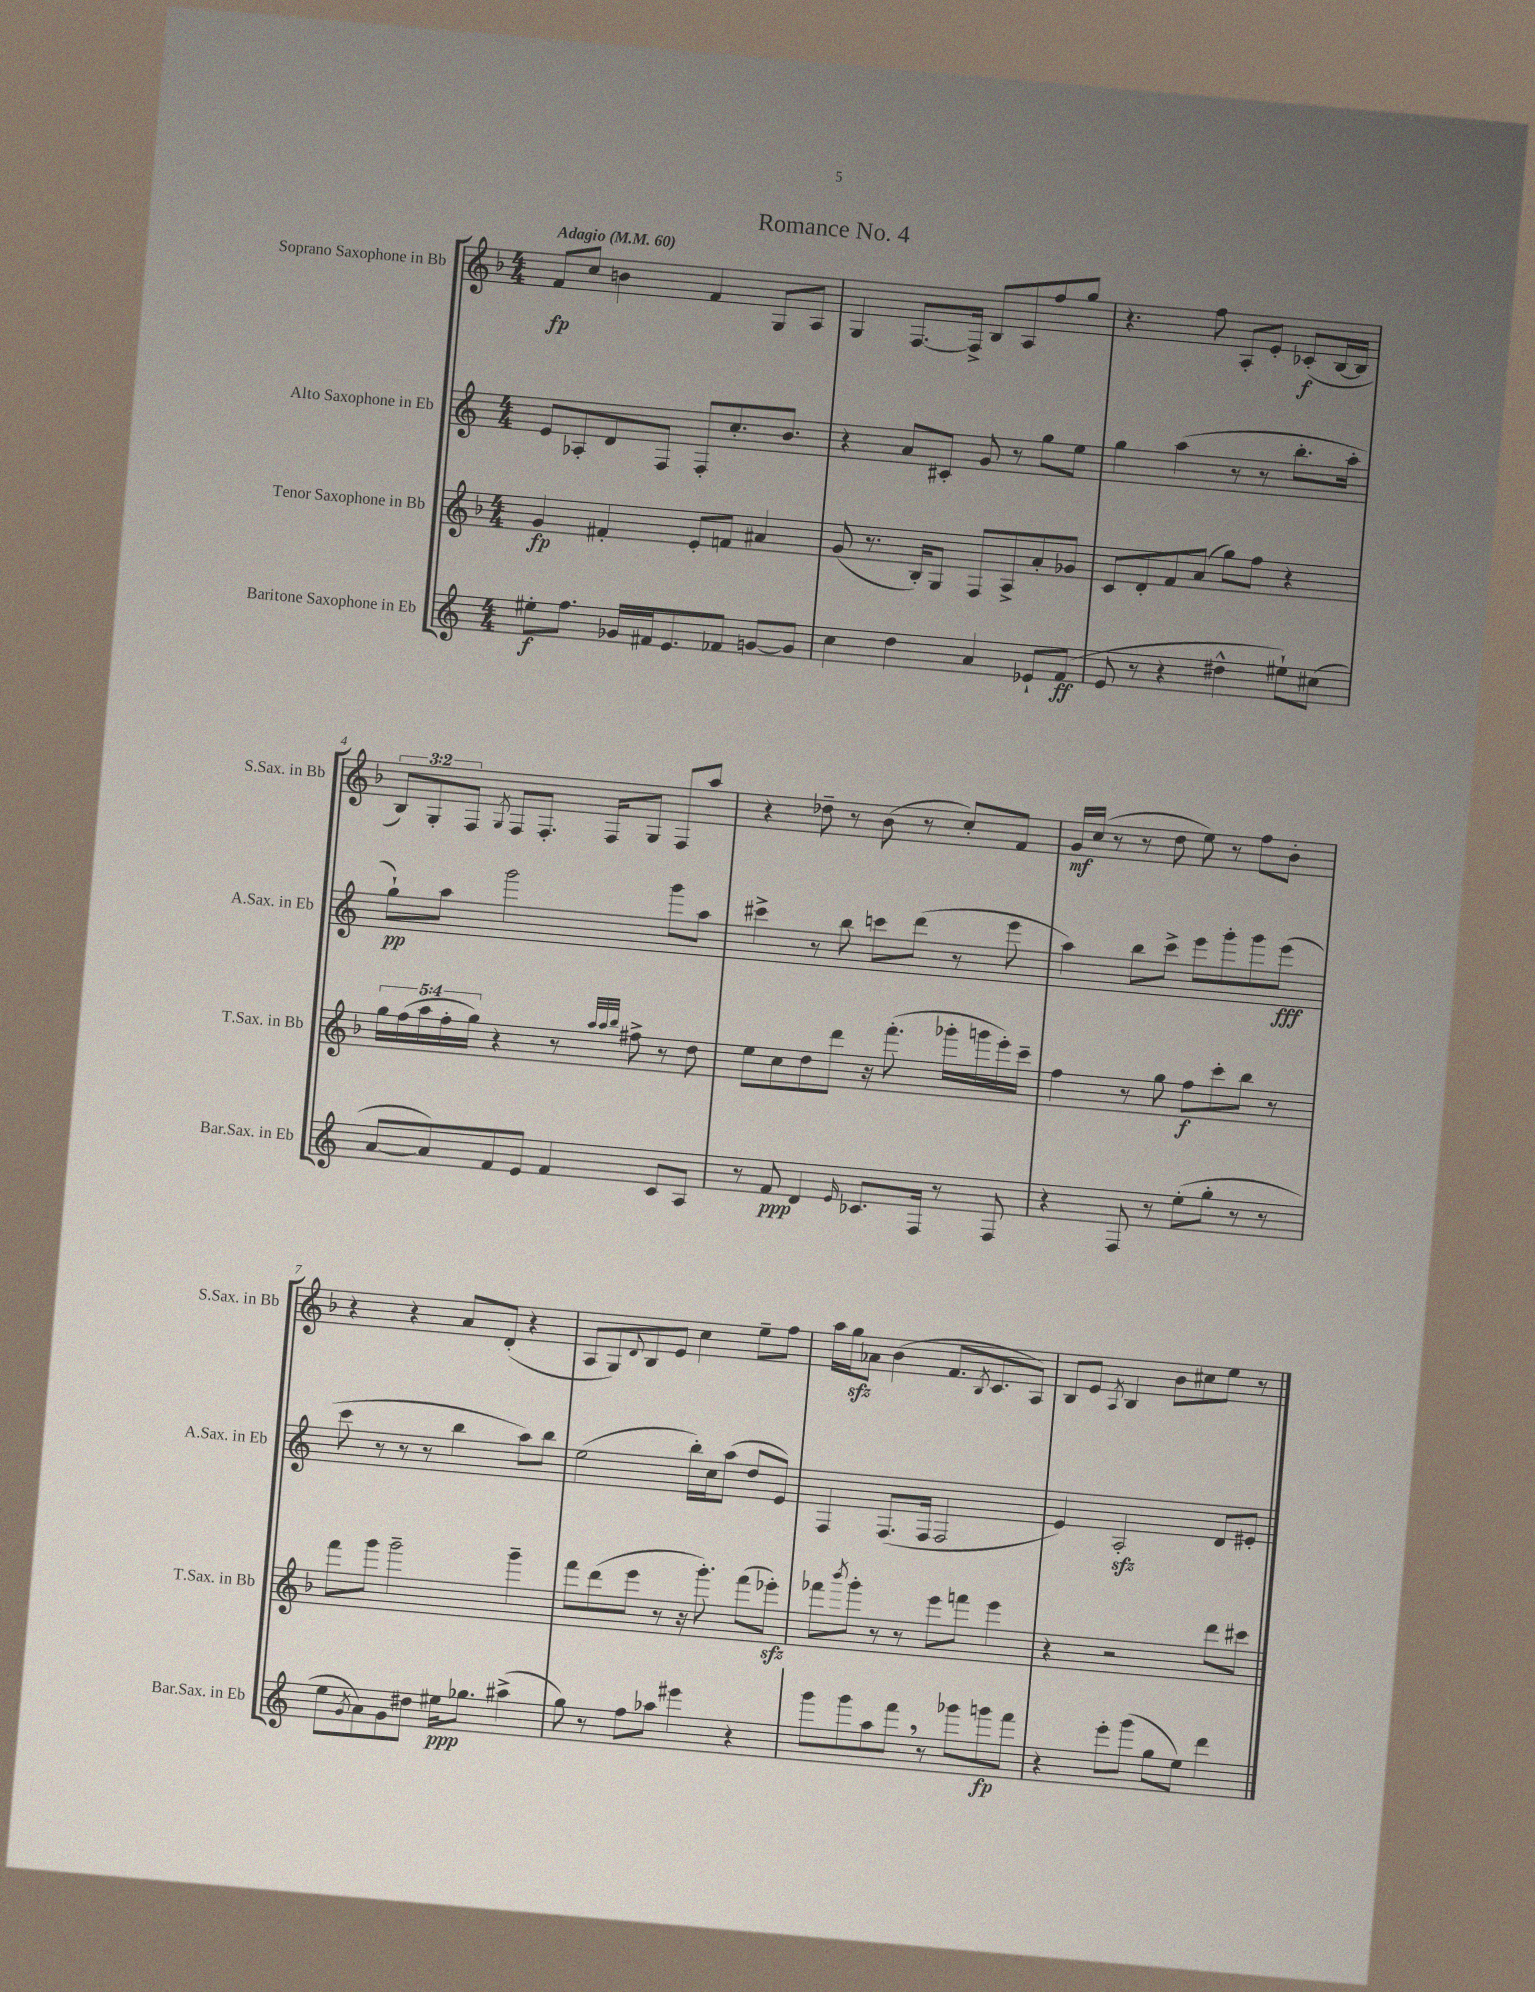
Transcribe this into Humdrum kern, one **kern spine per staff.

**kern	**kern	**kern	**kern
*staff4	*staff3	*staff2	*staff1
*clefG2	*clefG2	*clefG2	*clefG2
*k[]	*k[b-]	*k[]	*k[b-]
*M4/4	*M4/4	*M4/4	*M4/4
*MM60	*MM60	*MM60	*MM60
8ee#'	4g	8e	8f
8.ff	.	8A-'	8cc
.	4f#'	8d	4b
16g-	.	.	.
16f#	.	8F	.
8.e	.	.	.
.	8e'	8F'	4f
8f-	8f	8.cc'	.
[8g	4a#	.	8G
.	.	8.b	.
8g]	.	.	8A
=	=	=	=
4cc	(8g	4r	4G
.	8.r	.	.
4dd	.	8a	[8.F
.	16B-')	.	.
.	8G	8c#'	.
.	.	.	16F^]
4a	8F	8g	8B-
.	8A^	8r	8A
8e-`	8a'	8gg	8ff
(8f	8g-	8ee	8gg
=	=	=	=
8e	8c	4gg	4.r
8r	8d'	.	.
4r	8f	(4aa	.
.	(8a	.	8ff
4dd#^^	8gg)	8r	8A'
.	8ff	8r	8e'
8ee#`)	4r	8.bb'	(8c-'
(8cc#	.	.	[16B-
.	.	16aa'	16B-]
=	=	=	=
[8a	20gg	8gg`)	12B-)
.	(20ff	.	.
.	.	.	12G'
.	20aa	.	.
8a])	.	8aa	.
.	20ff'	.	.
.	.	.	12F
.	20gg)	.	.
.	.	.	8qG
8f	4r	2ggg	8F
8e	.	.	8.F'
4f	8r	.	.
.	.	.	16F
.	32qqaa	.	.
.	32qqaa	.	.
.	32qqbb-	.	.
.	8ff#^	.	8G
8c	8r	8ggg	8F
8A	8dd	8aa	8aa
=	=	=	=
8r	8ee	4ccc#^	4r
8f	8cc	.	.
4d	8dd	8r	8dd-~
.	8ddd	8bb	8r
16qqe	.	.	.
8.c-	16r	8ccc	(8b-
.	(8.fff'	.	.
.	.	(8ddd	8r
16F	.	.	.
8r	16ggg-'	8r	8cc')
.	16ggg	.	.
8F	16eee')	8eee	8f
.	16ccc~	.	.
=	=	=	=
4r	4ff	4aa)	16g
.	.	.	(16cc
.	.	.	8r
8F	8r	8bb	8r
8r	8gg	8ccc^	8dd
(8ee'	8ff	8eee	8ee)
8gg'	8ccc'	8ggg'	8r
8r	8bb-	8ggg	8ff
8r	8r	(8eee	8b-'
=	=	=	=
8ee	8fff	8ccc	4r
8qg	.	.	.
8a)	8ggg	8r	.
8g	2ggg~	8r	4r
8dd#	.	8r	.
16ee#	.	4bb	8a
8.gg-	.	.	.
.	.	.	(8d'
(4aa#^	4ggg~	8aa)	4r
.	.	8bb	.
=	=	=	=
8gg)	8fff	(2ee	8A
8r	(8ddd	.	8G)
.	.	.	8qqd
8ff	8eee	.	8B-
8aa-	8r	.	8e
4eee#	16r	16bb')	4cc
.	8.ggg')	16cc	.
.	.	(8aa	.
4r	(8fff	8dd	8ee~
.	8eee-')	8e)	8ff
=	=	=	=
8ggg	8fff-	4F	16aa
.	.	.	16gg
.	8qbbb-	.	.
8ggg	8ggg'	.	8a-
8aa	8r	(8.F	(4b-
8fff	8r	.	.
.	.	16F	.
8r	8eee	2F	8.f
8ggg-	8fff	.	.
.	.	.	8qB-
.	.	.	8.c
8ggg	4eee	.	.
8fff	.	.	8A)
=	=	=	=
4r	4r	4e)	8B-
.	.	.	8e
.	.	.	8qA
8eee'	2r	2A'	4B-
(8ggg	.	.	.
8gg	.	.	8b-
8ee)	.	.	8cc#
4ddd	8ddd	8d	8ee
.	8ccc#	8e#'	8r
==	==	==	==
*-	*-	*-	*-
